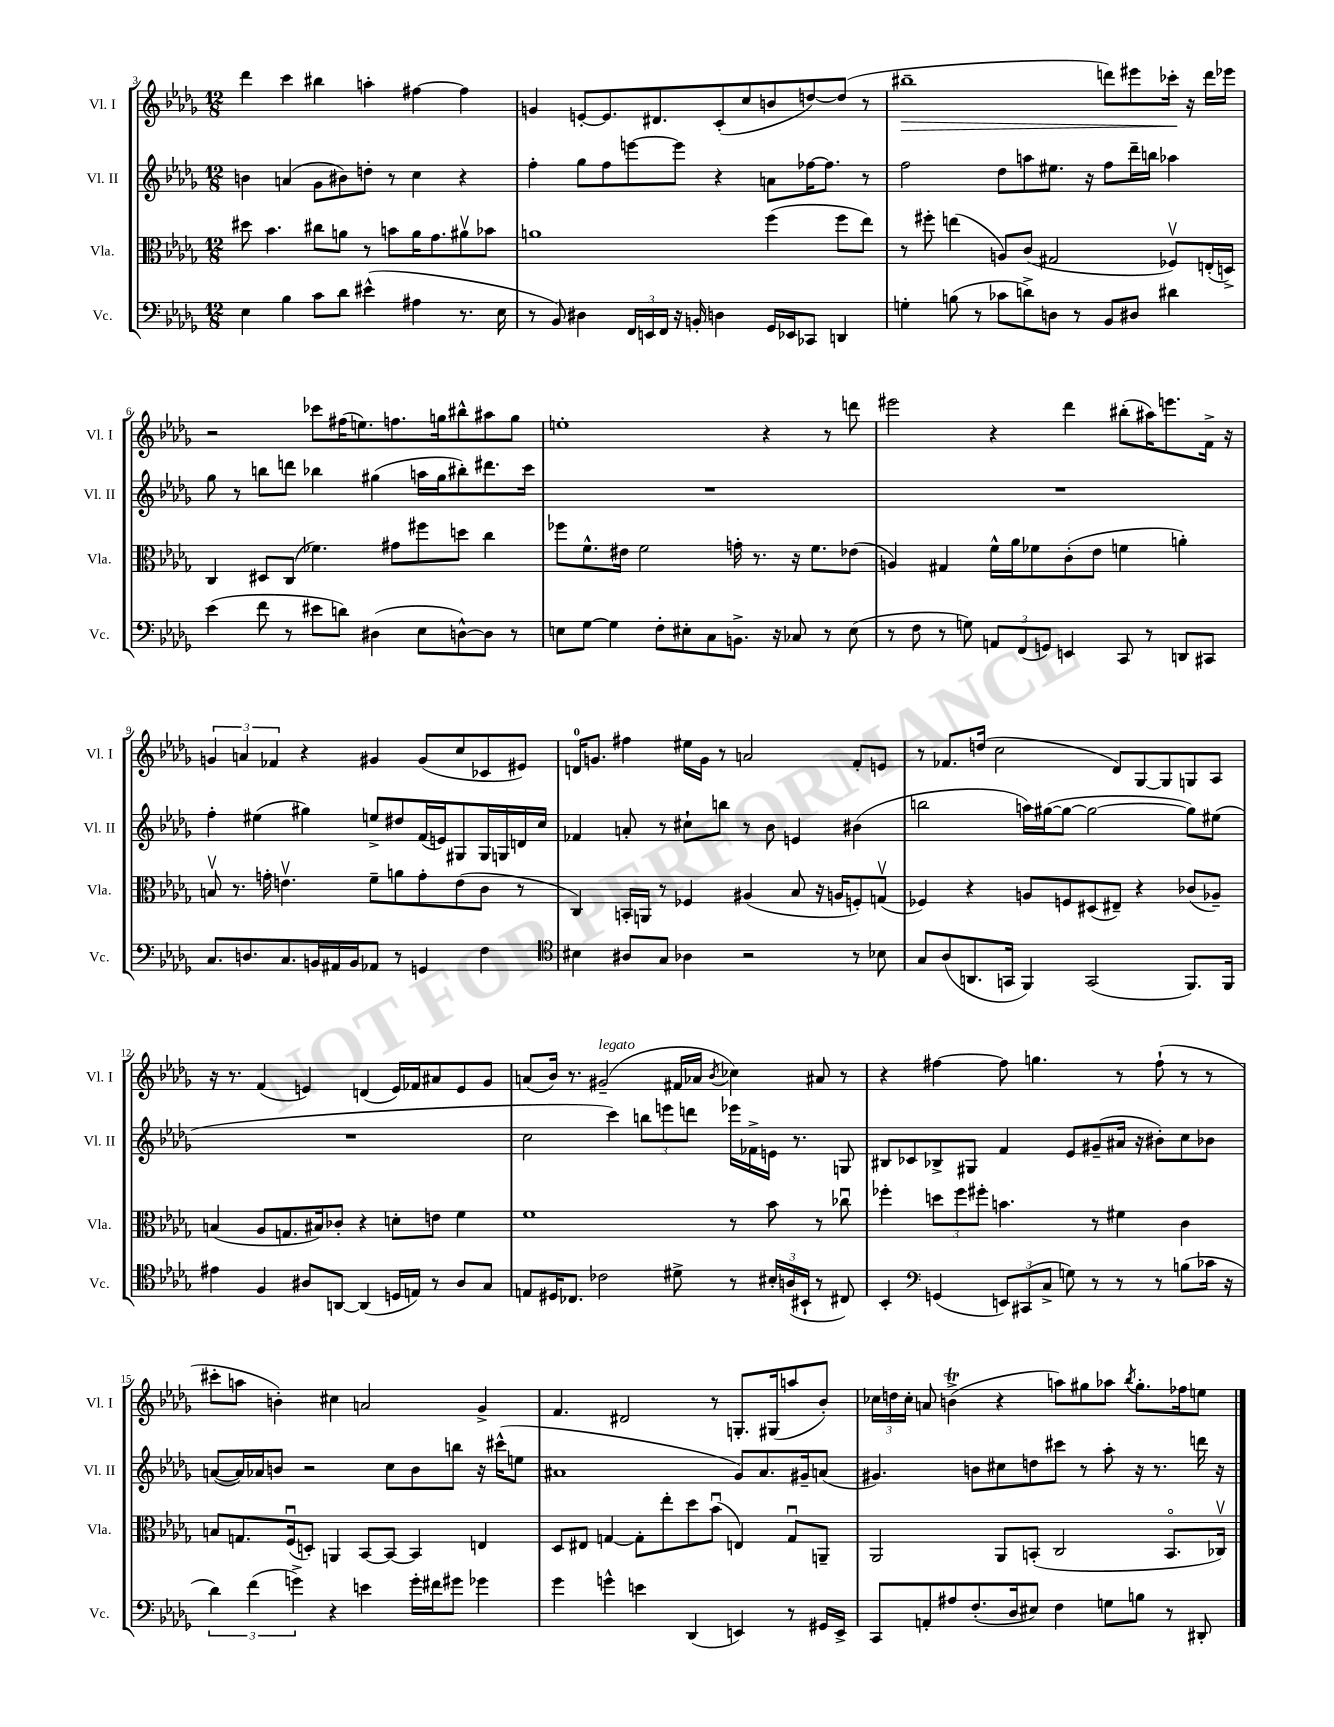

**kern	**kern	**kern	**kern
*staff4	*staff3	*staff2	*staff1
*clefF4	*clefC3	*clefG2	*clefG2
*k[b-e-a-d-g-]	*k[b-e-a-d-g-]	*k[b-e-a-d-g-]	*k[b-e-a-d-g-]
*M12/8	*M12/8	*M12/8	*M12/8
4E-	8dd#	4b	4ddd-
.	4.b-	.	.
4B-	.	(4a	4ccc
8c	8cc#	8g-	4bb#
8d-	8a	8b#)	.
(4e#^^	8r	8dd'	4aa'
.	8b	8r	.
4A#	16a	4cc	[4ff#
.	8.g-	.	.
8.r	8a#v	4r	4ff#]
.	8b-	.	.
16E-	.	.	.
=	=	=	=
8r	1a	4ff'	4g
8BB-)	.	.	.
4D#	.	8gg-	[8e'
.	.	8ff	8.e]
24FF	.	[8eee	.
24EE	.	.	.
.	.	.	8.d#
24FF	.	.	.
16r	.	8eee]	.
16BB'	.	.	.
4D	.	4r	(8c'
.	.	.	8cc
16GG-	(4ff	8a	8b
16EE-	.	.	.
8CC-	.	[16ff-	[8dd)
.	.	8.ff-]	.
4DD	8ff	.	(8dd]
.	8ee-)	8r	8r
=	=	=	=
4G'	8r	2ff	1bb#~
.	8ff#'	.	.
(8B	(4ee	.	.
8r	.	.	.
8c-	8A)	8dd-	.
8d^)	(8c	8aa	.
8D	2G#	8.ee#	.
8r	.	.	.
.	.	16r	.
8BB-	.	8ff	8ddd)
8D#	.	16ddd-~	8eee#
.	.	16bb	.
4d#	8F-v)	4aa-	16ccc-'
.	.	.	16r
.	(16E'	.	16ddd
.	16D^)	.	16eee-
=	=	=	=
(4e-	4C	8gg-	2r
.	.	8r	.
8f	8D#	8bb	.
8r	(8C	8ddd	.
8e#	4.f-)	4bb-	8ccc-
8d)	.	.	(16ff#
.	.	.	8.ee)
(4D#	.	(4gg#	.
.	8g#	.	8.ff
8E-	8ff#	16aa	.
.	.	16gg#	16gg
[8D^^)	8dd	8bb#')	8bb#^^
8D]	4cc	8.ddd#	8aa#
8r	.	.	8gg
.	.	16ccc	.
=	=	=	=
8E	8ff-	1.r	1ee'
[8G-	8.f^^	.	.
4G-]	.	.	.
.	16e#	.	.
.	2f	.	.
8F'	.	.	.
8E#'	.	.	.
8C	.	.	.
8.BB^	16g'	.	.
.	8.r	.	.
.	.	.	4r
16r	.	.	.
8C-	16r	.	.
.	8.f	.	.
8r	.	.	8r
(8E#	(8e-	.	8ddd
=	=	=	=
8r	4A)	1.r	2eee#
8F	.	.	.
8r	4G#	.	.
8G)	.	.	.
12AA	16f^^	.	4r
.	16a-	.	.
(12FF	.	.	.
.	8f-	.	.
12GG)	.	.	.
4EE	(8c'	.	4ddd-
.	8e-	.	.
8CC	4f	.	(8bb#'
8r	.	.	16aa#)
.	.	.	8.eee
8DD	4a')	.	.
8CC#	.	.	16f^
.	.	.	16r
=	=	=	=
8.C	8Bv	4ff'	6g
.	8.r	.	.
.	.	.	6a
8.D	.	.	.
.	.	(4ee#	.
.	16g'	.	.
.	.	.	6f-
8.C	4.ev	.	.
.	.	4gg#)	4r
16BB	.	.	.
16AA#	.	.	.
16BB	.	.	.
8AA-	8f~	8ee^	4g#
8r	8a	8dd#	.
4GG	8g'	(16f	(8g#
.	.	16e)	.
.	(8e	8G#	8cc
4F	8c	16G#	8c-
.	.	16G	.
.	8r	16d	8e#)
.	.	16cc	.
=	=	=	=
*clefC4	*	*	*
4B#	4C)	4f-	16d
.	.	.	8.g
8A#	16BB'	8a'	4ff#
.	16AA	.	.
8G-	8r	8r	.
4A-	4F-	8cc#`	16ee#
.	.	.	16g
.	.	8bb	8r
2r	(4A#	8r	2a
.	.	8b-	.
.	8B-	4e	.
.	16r	.	.
.	16A	.	.
8r	8F')	(4b#	8f'
8B-	(8Gv	.	8e
=	=	=	=
8G-	4F-)	2bb	8r
(8A-	.	.	8.f-
8.AA	4r	.	.
.	.	.	(16dd
.	.	.	2cc
16GG	.	.	.
4FF)	8A	16aa)	.
.	.	([16gg#	.
.	8F	8gg#_	.
(2GG	(8D#	2gg#_	.
.	8E#~)	.	8d-)
.	4r	.	[8G-
.	.	.	8G-]
8.FF)	(8c-	8gg#])	8G
.	8A-~)	(8ee#	8A-
16FF	.	.	.
=	=	=	=
4e#	(4B	1.r	16r
.	.	.	8.r
4F	8A-	.	(4f
.	8.G	.	.
8A#	.	.	4e)
.	16B#)	.	.
[8AA	8c-'	.	.
(4AA]	4r	.	(4d
16D	8d'	.	16e)
16E)	.	.	16f-
8r	8e	.	8a#
8A#	4f	.	8e
8G-	.	.	8g-
=	=	=	=
8E	1f	2cc	(8a
16D#	.	.	16b-)
8.C-	.	.	8.r
2c-	.	.	(2g#~
.	.	4ccc)	.
.	.	12bb	.
.	.	12eee	.
8d#^	.	.	16f#
.	.	12ddd	.
.	.	.	16a-
.	.	.	8qb-
8r	8r	16eee-	4cc-)
.	.	16f-^	.
24B#'	8b-	16e	.
(24A	.	.	.
.	.	8.r	.
24BB#`	.	.	.
8r	8r	.	8a#
8C#)	8cc-u	8G	8r
=	=	=	=
4BB-'	4ff-'	8B#	4r
.	.	8c-	.
*clefF4	*	*	*
(4GG	12dd	8B-^	[4ff#
.	12ff-	.	.
.	.	8G#	.
.	12ff#'	.	.
12EE)	4.b	4f	8ff#]
(12CC#	.	.	.
.	.	.	4.gg
12C^	.	.	.
8G)	.	8e-	.
8r	8r	(8g#~	.
8r	4f#	16a#	8r
.	.	16r	.
8r	.	8b#')	(8ff#`
(8B	4c	8cc	8r
16c-	.	8b-	8r
16r	.	.	.
=	=	=	=
6d-)	8B	([8a	8ccc#'
.	8.G	16a])	8aa
(6f	.	.	.
.	.	16a-	.
.	.	8b	4b')
.	(16Fu	.	.
6g^)	.	.	.
.	8D')	2r	.
4r	4AA	.	4cc#
4e	[8BB-	.	2a
.	8BB-_	8cc	.
16g'	4BB-]	8b	.
16f#	.	.	.
8g#	.	8bb	.
4g-	4E	16r	4g-^
.	.	(16ccc#^^	.
.	.	8ee	.
=	=	=	=
4g-	8D-	1a#	4.f
.	8E#	.	.
4g^^	[4G	.	.
.	.	.	2d#
4e	8G']	.	.
.	8ee-'	.	.
(4DD-	8dd-	.	.
.	(8b-u	.	8r
4EE)	4E)	8g-)	8.G'
.	.	8.a#	.
.	.	.	(16G#
8r	8Gu	.	8aa
.	.	16g#~	.
16GG#	8AA~	(8a	8b-')
16EE^	.	.	.
=	=	=	=
8CC	2AA-	4.g#)	24cc-
.	.	.	24dd
.	.	.	24cc-'
8AA'	.	.	8a
8A#	.	.	(4b^
(8.F'	.	8b	.
.	8AA-	8cc#	4r
16D-	.	.	.
8E#)	(8BB'	8dd	.
4F	2C	8ccc#	8aa)
.	.	8r	8gg#
8G	.	8aa-'	8aa-
.	.	.	8qbb-
8B	.	16r	8.gg#'
.	.	8.r	.
8r	8.BBo	.	.
.	.	.	16ff-
8DD#'	.	16ddd	8ee
.	16C-v)	16r	.
==	==	==	==
*-	*-	*-	*-
